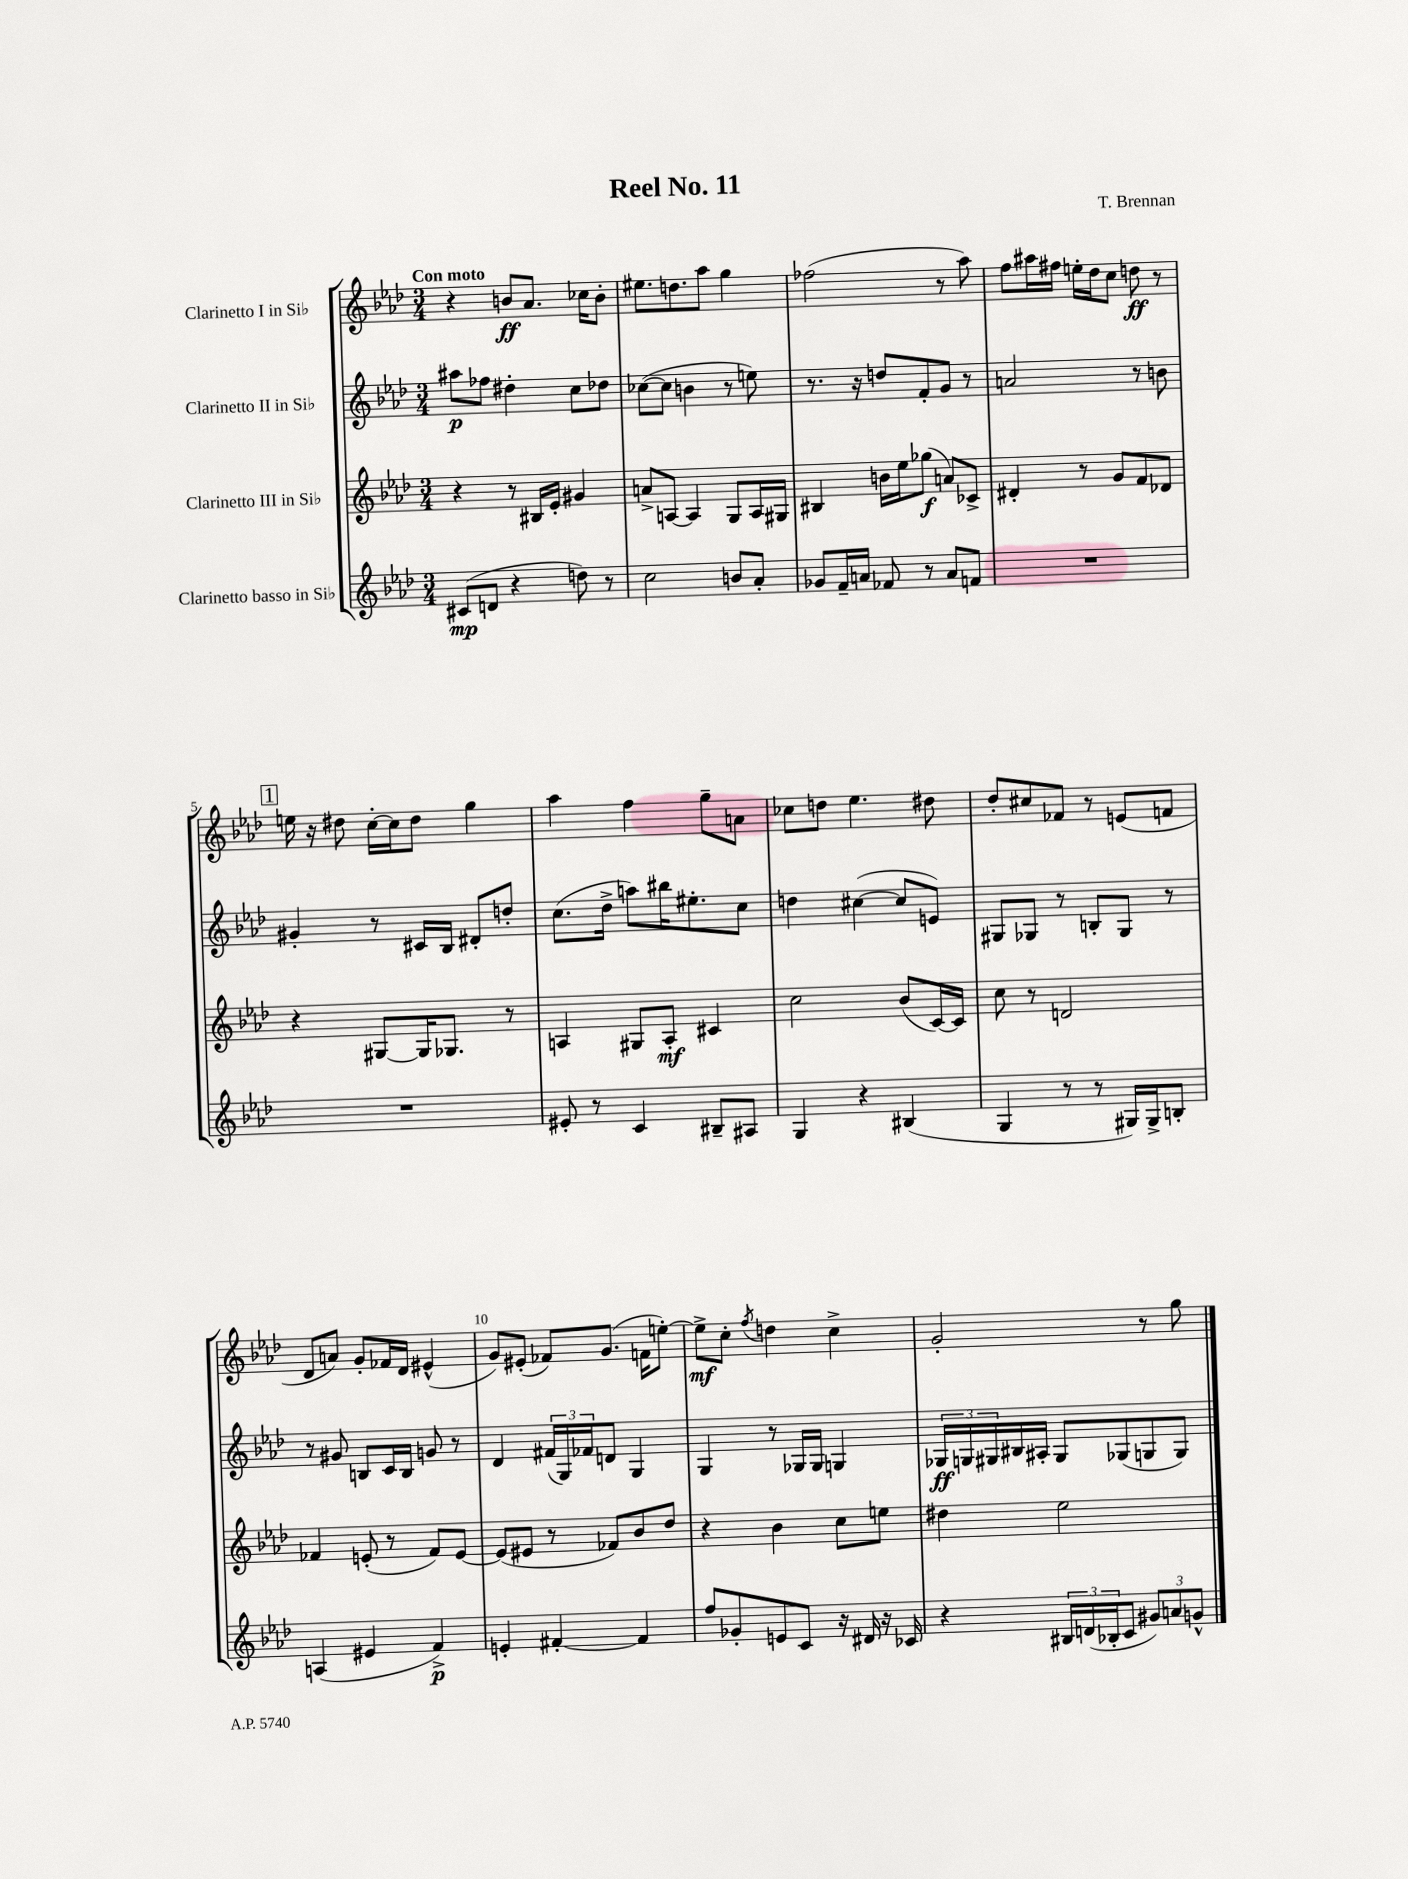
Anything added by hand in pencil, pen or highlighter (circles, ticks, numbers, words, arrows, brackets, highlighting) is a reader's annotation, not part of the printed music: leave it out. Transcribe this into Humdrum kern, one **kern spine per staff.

**kern	**kern	**kern	**kern
*staff4	*staff3	*staff2	*staff1
*clefG2	*clefG2	*clefG2	*clefG2
*k[b-e-a-d-]	*k[b-e-a-d-]	*k[b-e-a-d-]	*k[b-e-a-d-]
*M3/4	*M3/4	*M3/4	*M3/4
(8c#	4r	8aa#	4r
8d	.	8ff-	.
4r	8r	4dd#'	8b
.	16B#	.	8.a-
.	16e-'	.	.
8dd)	4g#	8cc	.
.	.	.	16cc-
8r	.	8dd-	8b'
=	=	=	=
2cc	8a^	([8cc-	8.ee#
.	[8A	8cc-]	.
.	.	.	8.dd
.	4A]	4b	.
.	.	.	8aa-
8b	8G	8r	4gg
8a-'	16A	8ee)	.
.	16G#	.	.
=	=	=	=
8g-	4B#	8.r	(2ff-
16f~	.	.	.
16a	.	16r	.
8f-	16b	8dd	.
.	16ee-	.	.
8r	(8gg-	8f'	.
8a	8a)	8g	8r
8f	8c-^	8r	8aa-)
=	=	=	=
2.r	4d#'	2a	8ff
.	.	.	16aa#
.	.	.	16ff#
.	8r	.	16ee'
.	.	.	16dd-
.	8g	.	8cc
.	8f	8r	8dd
.	8d-	8b	8r
=	=	=	=
2.r	4r	4g#'	16ee
.	.	.	16r
.	.	.	8dd#
.	[8G#	8r	[16cc'
.	.	.	16cc]
.	16G#]	16c#	8dd#
.	8.G-	16B-	.
.	.	8d#'	4gg
.	8r	8dd'	.
=	=	=	=
8e#'	4A	(8.cc	4aa-
8r	.	.	.
.	.	16dd-^	.
4c	8G#	8aa)	4ff
.	8A'	16bb#	.
.	.	8.ee#'	.
8B#~	4c#	.	8gg~
8A#	.	8cc	8a
=	=	=	=
4G	2cc	4dd	8cc-
.	.	.	8dd
4r	.	([4cc#	4.ee-
(4B#	(8b-	8cc#]	.
.	[16c)	8e)	8dd#
.	16c]	.	.
=	=	=	=
4G	8cc	8G#	8dd-'
.	8r	8G-	8cc#
8r	2d	8r	8f-
8r	.	8B'	8r
16G#)	.	8G-	(8e
16G#^	.	.	.
8B'	.	8r	8f
=	=	=	=
(4A	4f-	8r	8d-
.	.	8g#	8a)
4e#	(8e'	8B	8g'
.	8r	16c	16f-
.	.	16B	16d-
4f^)	8f-)	8g	(4e#^^
.	[8e	8r	.
=	=	=	=
4e'	(8e]	4d-	8g)
.	8e#	.	(8e#'
[4f#'	8r	(24f#	8f-)
.	.	24G)	.
.	.	24f-	.
.	8f-)	8d	(8.g
4f#]	8b-	4G	.
.	.	.	16f
.	8dd-	.	[8ee')
=	=	=	=
8ff	4r	4G	8ee^]
8g-'	.	.	8cc'
.	.	.	8qff
8e	4b-	8r	4dd
8c	.	16G-	.
.	.	16G-	.
16r	8cc	4G	4cc^
16d#	.	.	.
16r	8ee	.	.
16c-	.	.	.
=	=	=	=
4r	4dd#	24G-	2g'
.	.	24G	.
.	.	24G#	.
.	.	16B#	.
.	.	16A#'	.
24B#	2ee-	8G#	.
(24d	.	.	.
24B-'	.	.	.
8c	.	(8G-	.
12g#)	.	8G	8r
12a	.	.	.
.	.	8G)	8gg
12g^^	.	.	.
==	==	==	==
*-	*-	*-	*-
